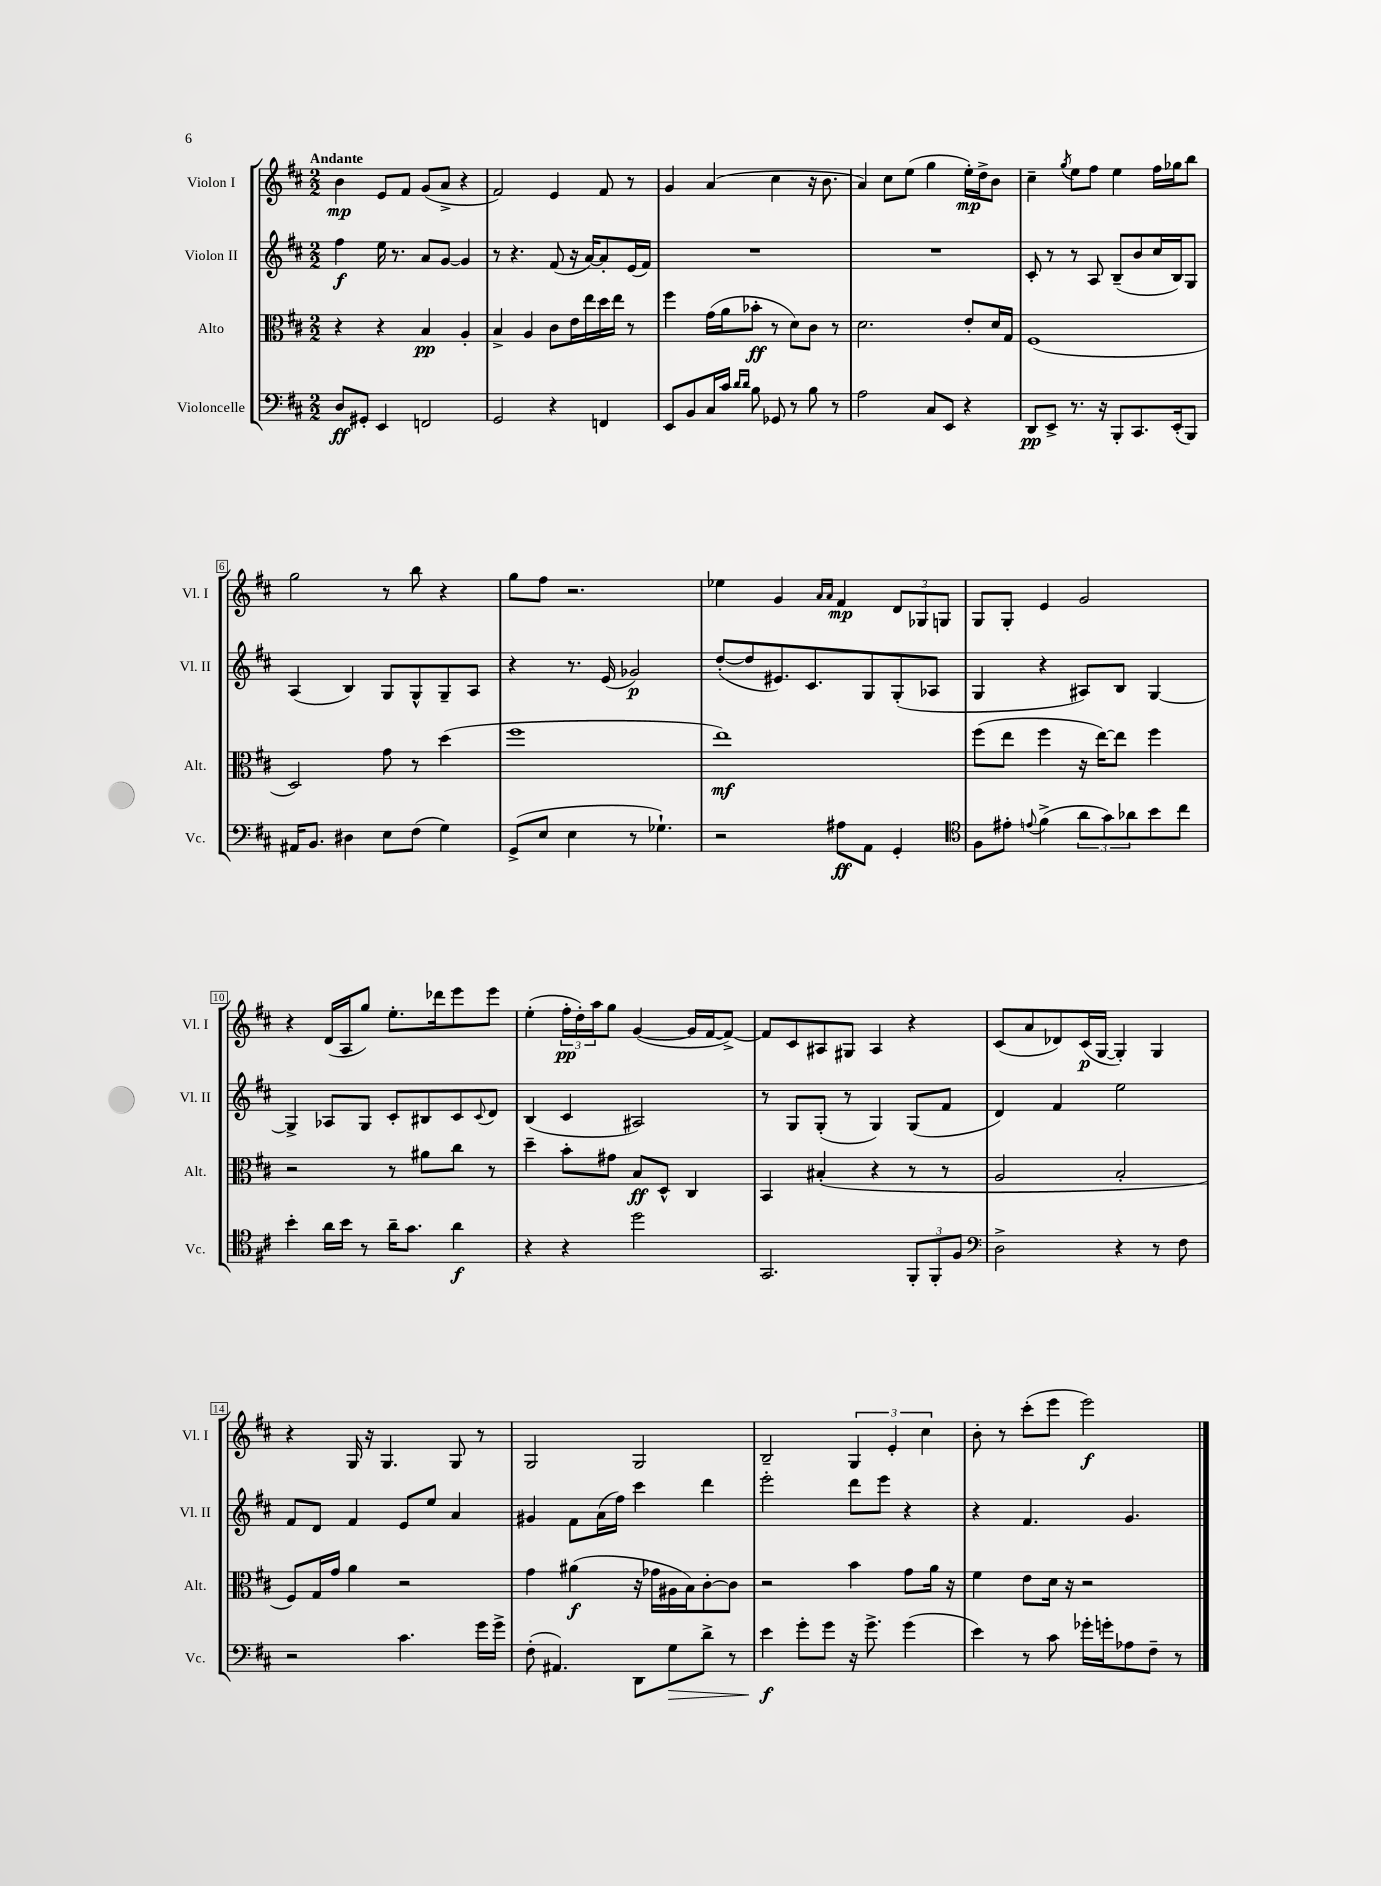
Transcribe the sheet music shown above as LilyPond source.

<<
\new StaffGroup <<
\new Staff = "s0" \with { instrumentName = "Violon I" shortInstrumentName = "Vl. I" } {
    \clef treble \key d \major \numericTimeSignature \time 2/2 \tempo "Andante"
    b'4\mp e'8 fis'8 g'8( a'8-> r4 |
    fis'2) e'4 fis'8 r8 |
    g'4 a'4( cis''4 r16 b'8. |
    a'4) cis''8 e''8( g''4 e''16-.\mp) d''16-> b'8 |
    cis''4-- \acciaccatura { g''8 } e''8 fis''8 e''4 fis''16 ges''16 b''8 |
    g''2 r8 b''8 r4 |
    g''8 fis''8 r2. |
    ees''4 g'4 \grace { a'16 a'16 } fis'4\mp \tuplet 3/2 { d'8 ges8 g8 } |
    g8 g8-. e'4 g'2 |
    r4 d'16( a16 g''8) e''8.-. des'''16 e'''8 e'''8 |
    e''4-.( \tuplet 3/2 { fis''16-.\pp d''16-.) a''16 } g''8 g'4~( g'16 fis'16~ fis'8~->) |
    fis'8 cis'8 ais8 gis8 ais4 r4 |
    cis'8( a'8 des'8) cis'16\p( g16~ g4-.) g4 |
    r4 g16 r16 g4. g8 r8 |
    g2 g2 |
    b2-- \tuplet 3/2 { g4 e'4-. cis''4 } |
    b'8-. r8 cis'''8-.( e'''8 e'''2\f) \bar "|." |
}
\new Staff = "s1" \with { instrumentName = "Violon II" shortInstrumentName = "Vl. II" } {
    \clef treble \key d \major \numericTimeSignature \time 2/2
    fis''4\f e''16 r8. a'8 g'8~ g'4 |
    r8 r4. fis'8( r16 a'16~) a'8-. e'16( fis'16) |
    R1 |
    R1 |
    cis'8-. r8 r8 a8 b8--( b'8 cis''16 b16) g8 |
    a4( b4) g8 g8-^ g8-- a8 |
    r4 r8. e'16( ges'2\p) |
    d''8~-.( d''8 eis'8.) cis'8. g8 g8-.( aes8 |
    g4 r4 ais8) b8 g4~ |
    g4-> aes8 g8 cis'8-. bis8 cis'8 \appoggiatura { cis'8 } d'8 |
    b4( cis'4 ais2) |
    r8 g8 g8-.( r8 g4) g8( fis'8 |
    d'4) fis'4 e''2 |
    fis'8 d'8 fis'4 e'8 e''8 a'4 |
    gis'4 fis'8 a'16( fis''16) cis'''4 d'''4 |
    e'''2-. d'''8 e'''8 r4 |
    r4 fis'4. g'4. \bar "|." |
}
\new Staff = "s2" \with { instrumentName = "Alto" shortInstrumentName = "Alt." } {
    \clef alto \key d \major \numericTimeSignature \time 2/2
    r4 r4 b4\pp a4-. |
    b4-> a4 cis'8 e'16 e''16 d''16 e''16 r8 |
    fis''4 g'16( a'16 bes'8-.\ff r8 d'8) cis'8 r8 |
    d'2. e'8-. d'16 g16 |
    fis1( |
    d2) g'8 r8 d''4( |
    fis''1 |
    e''1\mf) |
    fis''8( e''8 fis''4 r16 e''16~) e''8 fis''4 |
    r2 r8 ais'8 cis''8 r8 |
    d''4-- b'8-. gis'8 b8\ff d8-^ cis4 |
    b,4 bis4-.( r4 r8 r8 |
    a2 b2-. |
    fis8) g16 g'16 a'4 r2 |
    g'4 ais'4\f( r16 ges'16 ais16 b16) cis'8~-. cis'8 |
    r2 b'4 g'8 a'16 r16 |
    fis'4 e'8 d'16 r16 r2 \bar "|." |
}
\new Staff = "s3" \with { instrumentName = "Violoncelle" shortInstrumentName = "Vc." } {
    \clef bass \key d \major \numericTimeSignature \time 2/2
    d8\ff gis,8-. e,4 f,2 |
    g,2 r4 f,4 |
    e,8 b,8 cis16 cis'16 \grace { d'16 d'16 } b8 ges,8 r8 b8 r8 |
    a2 cis8 e,8 r4 |
    d,8\pp e,8-> r8. r16 b,,8-. cis,8. e,16-.( b,,8) |
    ais,16 b,8. dis4 e8 fis8( g4) |
    g,8->( e8 e4 r8 ges4.-!) |
    r2 ais8\ff a,8 g,4-. |
    \clef tenor fis8 eis'8-. \appoggiatura { e'8 } fis'4->( \tuplet 3/2 { a'8 g'8) aes'8 } b'8 cis''8 |
    b'4-. a'16 b'16 r8 a'16-- g'8. a'4\f |
    r4 r4 d''2 |
    g,2. \tuplet 3/2 { fis,8-. fis,8-. fis8 } |
    \clef bass d2-> r4 r8 fis8 |
    r2 cis'4. g'16 g'16-> |
    fis8-.( ais,4.) d,8 g8\> d'8-> r8 |
    e'4\f\! g'8-. g'8 r16 g'8.-> g'4( |
    e'4) r8 cis'8 ges'16-. g'16-. aes8 fis8-- r8 \bar "|." |
}
>>
>>
\layout { \context { \Score \override BarNumber.stencil = #(make-stencil-boxer 0.1 0.3 ly:text-interface::print) } }
